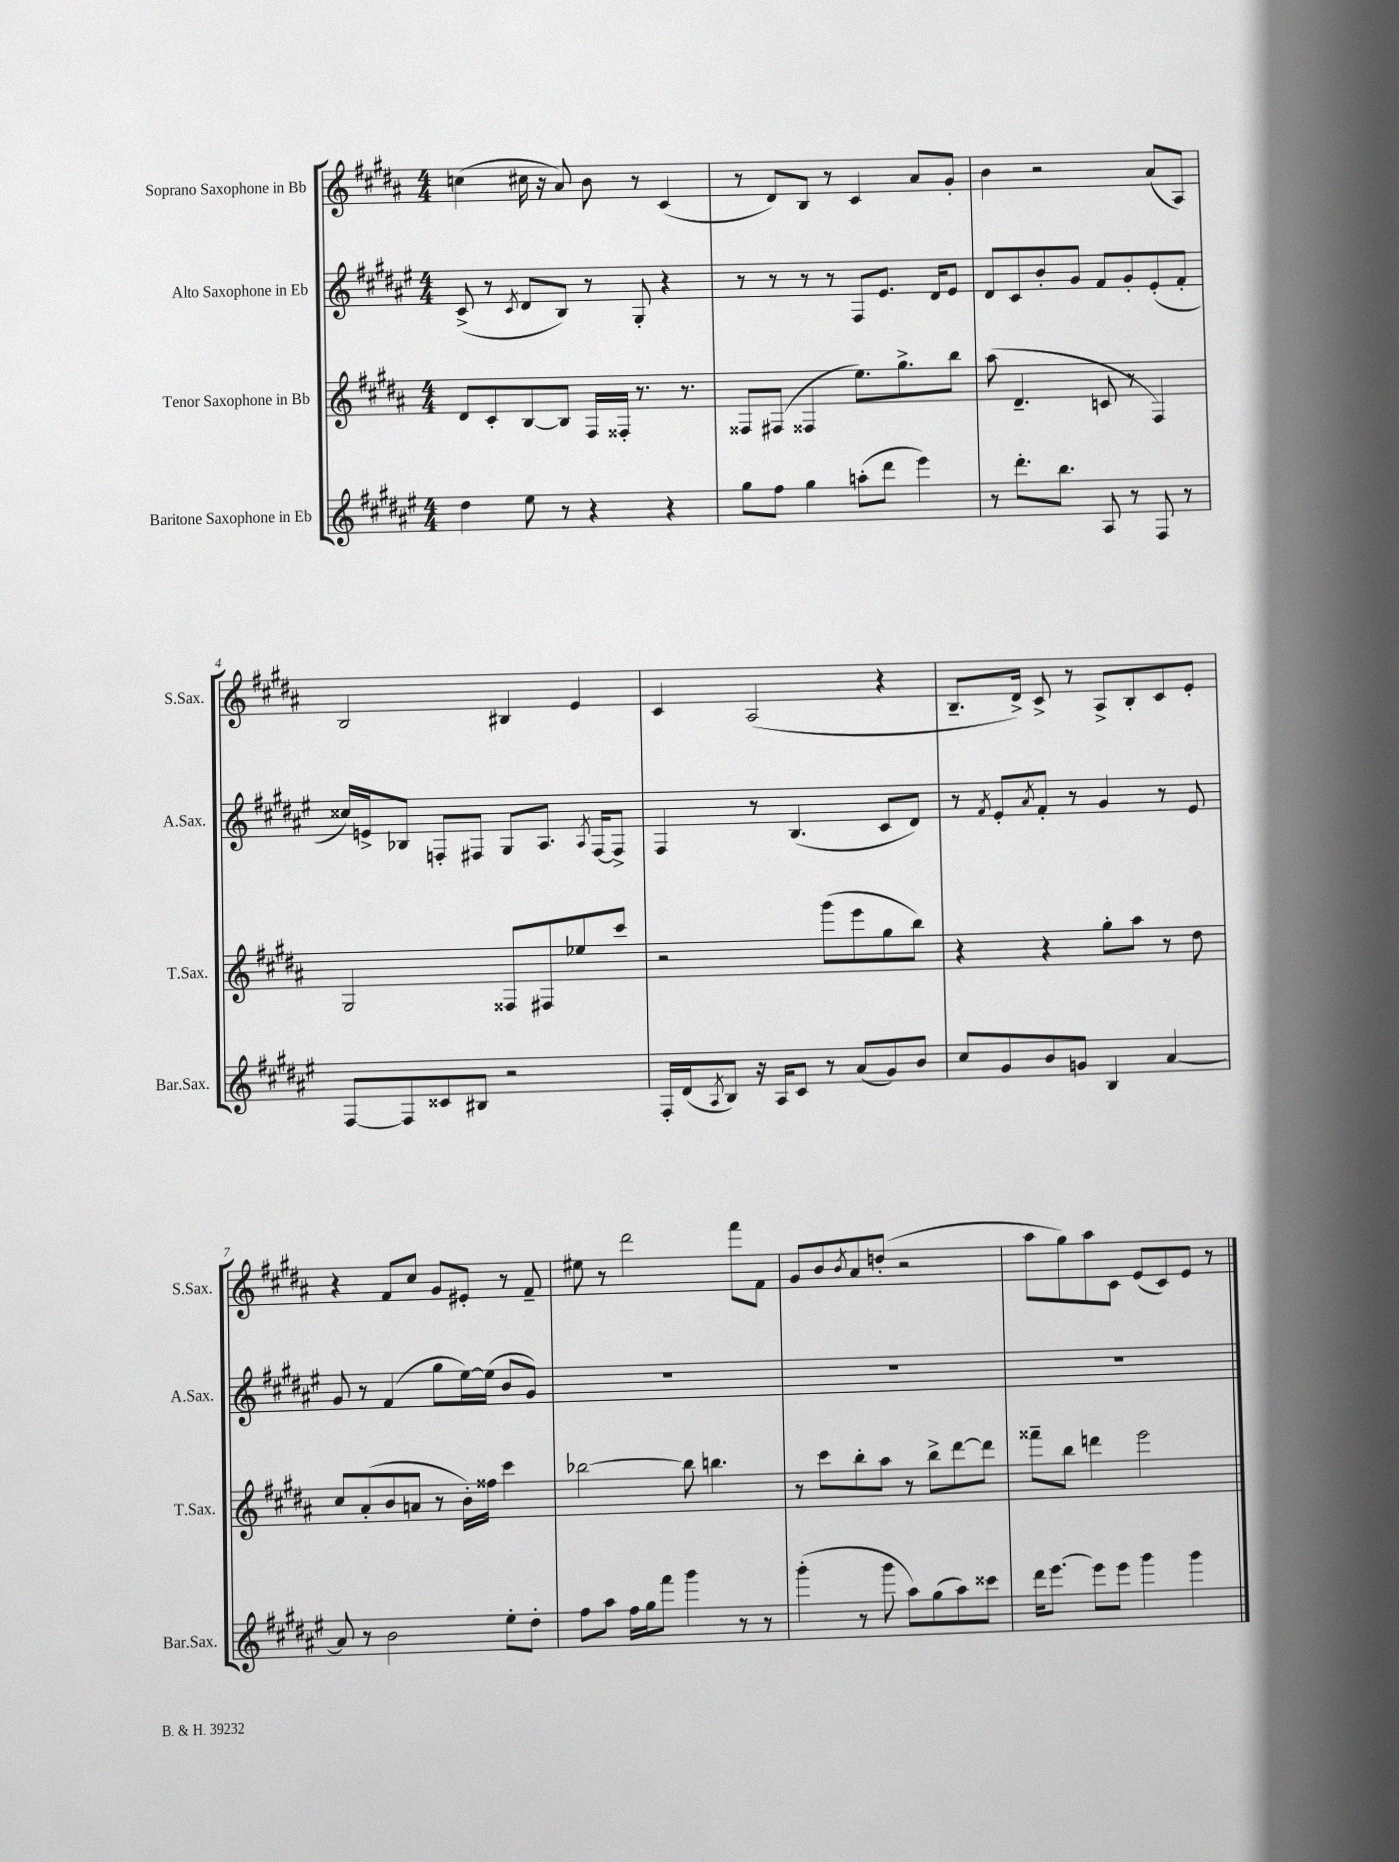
<<
\new StaffGroup <<
\new Staff = "s0" \with { instrumentName = "Soprano Saxophone in Bb" shortInstrumentName = "S.Sax." } {
    \clef treble \key b \major \numericTimeSignature \time 4/4
    c''4( cis''16 r16 ais'8) b'8 r8 cis'4( |
    r8 dis'8) b8 r8 cis'4 ais'8 gis'8-. |
    b'4 r2 ais'8( ais8) |
    b2 bis4 e'4 |
    cis'4 ais2( r4 |
    b8.-- dis'16->) cis'8-> r8 ais8-> b8-. cis'8 e'8-. |
    r4 fis'8 cis''8 gis'8 eis'8-. r8 fis'8-- |
    eis''8 r8 dis'''2 fis'''8 fis'8 |
    gis'8 b'8 \acciaccatura { b'8 } ais'8 d''8-.( r2 |
    ais''8 gis''8) ais''8 cis'8 e'8( cis'8) e'8 r8 \bar "|." |
}
\new Staff = "s1" \with { instrumentName = "Alto Saxophone in Eb" shortInstrumentName = "A.Sax." } {
    \clef treble \key fis \major \numericTimeSignature \time 4/4
    cis'8->( r8 \acciaccatura { cis'8 } dis'8 b8) r8 gis8-. r4 |
    r8 r8 r8 r8 fis8 eis'8. dis'16 eis'8 |
    dis'8 cis'8 b'8-. gis'8 fis'8 gis'8-. eis'8-.( fis'8-. |
    cisis''16) e'16-> bes8 f8-. fis8 gis8 ais8. \acciaccatura { ais8 } fis16~ fis8-> |
    fis4 r8 b4.( cis'8 dis'8) |
    r8 \acciaccatura { fis'8 } eis'8-. \acciaccatura { ais'8 } fis'8-. r8 gis'4 r8 eis'8 |
    gis'8 r8 fis'4( gis''8 eis''16~) eis''16( b'8 gis'8) |
    R1 |
    R1 |
    R1 \bar "|." |
}
\new Staff = "s2" \with { instrumentName = "Tenor Saxophone in Bb" shortInstrumentName = "T.Sax." } {
    \clef treble \key b \major \numericTimeSignature \time 4/4
    dis'8 cis'8-. b8~ b8 fis16 fisis16-. r8. r8. |
    fisis8 fis8( fisis4 e''8.) gis''8.-> b''8 |
    ais''8( dis'4.-- c'8 r8 fis4) |
    gis2 fisis8 fis8 ees''8 cis'''8 |
    r2 gis'''8( e'''8 gis''8 b''8) |
    r4 r4 gis''8-. ais''8 r8 dis''8 |
    cis''8 ais'8-.( b'8 a'8 r8 b'16-.) fisis''16 cis'''4 |
    bes''2~ bes''8 b''4. |
    r8 cis'''8 b''8-. ais''8 r8 b''8-> dis'''8~ dis'''8 |
    fisis'''8-- b''8 d'''4 e'''2 \bar "|." |
}
\new Staff = "s3" \with { instrumentName = "Baritone Saxophone in Eb" shortInstrumentName = "Bar.Sax." } {
    \clef treble \key fis \major \numericTimeSignature \time 4/4
    dis''4 eis''8 r8 r4 r4 |
    gis''8 fis''8 gis''4 a''8-.( dis'''8 eis'''4) |
    r8 dis'''8.-. b''8. ais8 r8 fis8 r8 |
    fis8~ fis8 cisis'8 bis8 r2 |
    fis16-. dis'16( \acciaccatura { ais8 } b8) r16 ais16 cis'8 r8 ais'8( gis'8) b'8 |
    cis''8 gis'8 b'8 g'8 b4 ais'4~ |
    ais'8 r8 b'2 eis''8-. dis''8-. |
    fis''8 ais''8 fis''16 gis''16 fis'''8 gis'''4 r8 r8 |
    gis'''4-.( r8 gis'''8 ais''8) gis''8( ais''8) cisis'''8 |
    dis'''16 eis'''8.~ eis'''8 eis'''8 gis'''4 gis'''4 \bar "|." |
}
>>
>>
